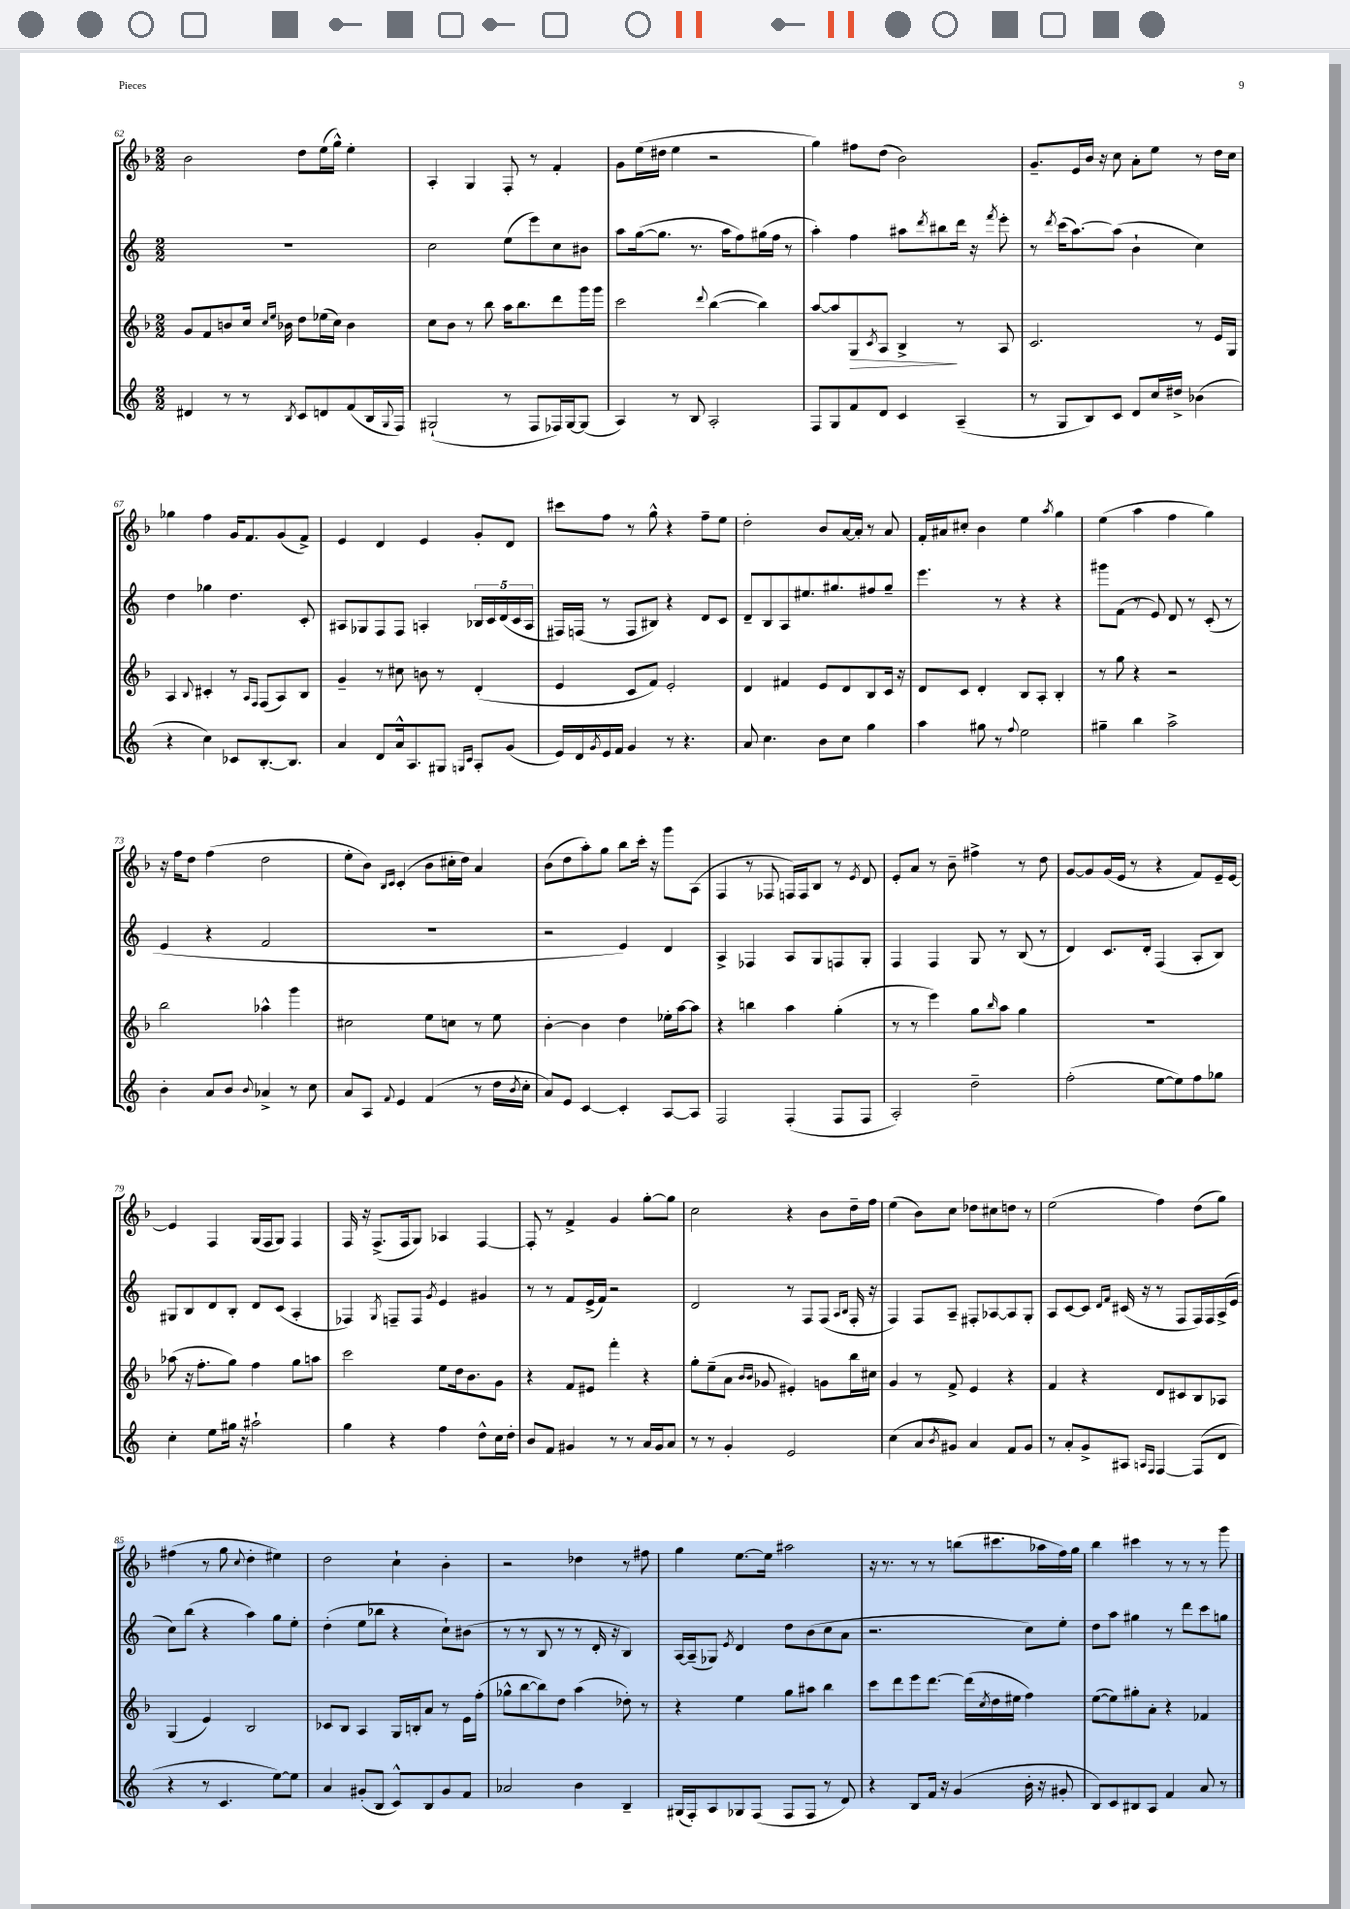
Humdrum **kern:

**kern	**kern	**kern	**kern
*staff4	*staff3	*staff2	*staff1
*clefG2	*clefG2	*clefG2	*clefG2
*k[]	*k[b-]	*k[]	*k[b-]
*M2/2	*M2/2	*M2/2	*M2/2
4d#	8g	1r	2b-
.	8f	.	.
8r	8b	.	.
8r	16cc	.	.
.	16qqcc	.	.
.	16qqee	.	.
.	16b-	.	.
8qB	.	.	.
8c	8dd	.	8dd
8d	(16ee-	.	(16ee
.	16cc)	.	16gg^^)
(8f	4b-	.	4ee'
16B	.	.	.
8qqG	.	.	.
16F)	.	.	.
=	=	=	=
(2G#`	8cc	2cc	4A'
.	8b-	.	.
.	8r	.	4G
.	8bb-	.	.
8r	16aa	(8ee	8F'
.	8.bb-	.	.
8F	.	8eee)	8r
16F-)	8ddd	8cc	4f'
[16G#	.	.	.
(8G#]	16ggg	8b#	.
.	16ggg	.	.
=	=	=	=
4A)	2ccc	8aa	8g
.	.	([16gg	(16ee
.	.	8.gg]	16dd#
8r	.	.	4ee
8B	.	8.r	.
.	8qqddd	.	.
2A'	([4bb-	.	2r
.	.	16aa	.
.	.	8ff)	.
.	4bb-])	(16gg#	.
.	.	16ff	.
.	.	8r	.
=	=	=	=
8F	[8aa	4aa')	4gg)
8G	8aa]	.	.
8f	8G	4ff	8ff#
.	8qc	.	.
8d	8A	.	(8dd
4c	4B-^	8aa#	2b-)
.	.	8qddd	.
.	.	8bb#	.
(4A~	8r	16ddd	.
.	.	16r	.
.	.	8qfff	.
.	8A	8eee'	.
=	=	=	=
8r	2.c	8r	8.g~
.	.	8qddd	.
8G	.	(16ccc	.
.	.	[8.aa)	16e
8B)	.	.	16b-
.	.	.	16r
8c	.	(8aa]	8cc
8d	.	4b`	8a'
16cc	.	.	8ee
16dd#^	.	.	.
(4b-	8r	4cc)	8r
.	16e	.	16dd
.	16G	.	16cc
=	=	=	=
4r	4A	4dd	4gg-
.	8qqB-	.	.
4cc)	4c#'	4gg-	4ff
8c-	8r	4.dd	16g
.	.	.	8.f
.	16qqA	.	.
.	16qqF	.	.
[8.B'	(8F	.	.
.	8A)	.	(8g
8.B]	.	.	.
.	8B-	8c'	8f^)
=	=	=	=
4a	4g~	8A#	4e
.	.	8G-	.
8d	8r	8F	4d
16a^^	8cc#	8F	.
8.A	.	.	.
.	8b	4A'	4e
8G#	8r	.	.
16qqG	.	.	.
16qqc	.	.	.
8A'	(4d'	20B-	8g'
.	.	20c	.
.	.	(20d	.
(8g	.	.	8d
.	.	20c	.
.	.	20A	.
=	=	=	=
16e)	4e	16F#)	8ccc#
16d	.	(16F	.
8qg	.	.	.
16e	.	8r	8ff
16f	.	.	.
4g	8c	8F	8r
.	8f)	8B#)	8gg^^
8r	2e'	4r	4r
4.r	.	.	.
.	.	8d	8ff~
.	.	8c	8ee
=	=	=	=
8a	4d	8d~	2dd'
4.cc	.	8B	.
.	4f#	8A	.
.	.	8.ee#	.
8b	8e	.	8b-
.	.	8.gg#	.
8cc	8d	.	[16a
.	.	.	16a']
4gg	8B-	8ff#	8r
.	16c	8gg#~	8a
.	16r	.	.
=	=	=	=
4aa	8d	4.eee	16f'
.	.	.	16a#
.	8c	.	8cc#'
8gg#	4d'	.	4b-
8r	.	8r	.
8qqff	.	.	.
2ee	8B-	4r	4ee
.	8A'	.	.
.	.	.	8qaa
.	4B-'	4r	4gg
=	=	=	=
4gg#~	8r	8ggg#	(4ee
.	8gg	(8f	.
4bb	4r	8r	4aa
.	.	8e)	.
2aa^	2r	8d	4ff
.	.	8r	.
.	.	(8c'	4gg)
.	.	8r	.
=	=	=	=
4b'	2bb-	4e	16r
.	.	.	16ff
.	.	.	8dd
8a	.	4r	(4ff
8b	.	.	.
8qqb	.	.	.
4a-^	4aa-^^	2f	2dd
8r	4ggg	.	.
8cc	.	.	.
=	=	=	=
8a	2cc#	1r	8ee'
8A	.	.	8b-)
.	.	.	16qqB-
8qqf	.	.	16qqc
4e	.	.	(4c'
(4f	8ee	.	8b-
.	8cc	.	16cc#'
.	.	.	16dd)
8r	8r	.	4a
16dd	8ee	.	.
8qb	.	.	.
16cc'	.	.	.
=	=	=	=
8a)	[4b-'	2r	(8b-
8e	.	.	8dd
[4c	4b-]	.	8aa')
.	.	.	8gg
4c']	4dd	4e)	8bb-
.	.	.	16ccc'
.	.	.	16r
[8A	16ee-'	4d	8ggg
.	[16aa	.	.
8A]	8aa]	.	(8A
=	=	=	=
2F	4r	4A^	4F
.	4bb	4F-	8r
.	.	.	8F-
(4F'	4aa	8A	16F)
.	.	.	16F
.	.	8G	8B-
8F	(4gg'	8F	8r
.	.	.	8qe
8F	.	8G'	8d
=	=	=	=
2A')	8r	4F	8e'
.	8r	.	8a
.	4eee)	4F	8r
.	.	.	8b-~
2dd~	8gg	8G	4ff#^
.	16qqbb-	.	.
.	8aa	8r	.
.	4gg	(8B	8r
.	.	8r	8dd
=	=	=	=
(2ff'	1r	4d)	[8g
.	.	.	8g]
.	.	8.c	(16g
.	.	.	16e
.	.	.	8r
.	.	16d'	.
[8ee	.	(4F	4r
8ee])	.	.	.
8ff	.	8A'	8f)
8gg-	.	8B)	16e~
.	.	.	[16e
=	=	=	=
4cc'	(8aa-	8G#	4e]
.	16r	8B	.
.	8.ff'	.	.
8ee	.	8d	4F
16gg#	8gg)	8B'	.
16r	.	.	.
2aa#`	4ff	8d	(16G
.	.	.	16F
.	.	(8c	8G)
.	8gg	4A'	4F
.	8aa	.	.
=	=	=	=
4gg	2ccc	4F-)	16F
.	.	.	16r
.	.	.	(8.F^
.	.	8qG	.
4r	.	8F~	.
.	.	.	16F
.	.	8F	8G)
.	.	8qg	.
4ff	8ee	4e	4A-
.	16dd	.	.
.	8.b-	.	.
8dd^^	.	4g#	[4F
16cc	8g	.	.
16dd'	.	.	.
=	=	=	=
8b	4r	8r	8F']
8f	.	8r	8r
4g#	8f	8f	4f^
.	8e#	(16e^	.
.	.	16f)	.
8r	4fff'	2r	4g
8r	.	.	.
16a	4r	.	[8gg'
16g#	.	.	.
8a	.	.	8gg]
=	=	=	=
8r	8gg'	2d	2cc
8r	(8ee~	.	.
4g'	8a	.	.
.	16qqb-	.	.
.	16qqb-	.	.
.	8g-	.	.
2e	4e#')	8r	4r
.	.	8F	.
.	8g	(8F	8b-
.	.	16qqA	.
.	.	16qqB	.
.	16bb-	16F'	16dd~
.	16cc#	16r	16ff
=	=	=	=
(4cc	4g	4F)	(4ee
8a	8r	8F	8b-)
8qb	.	.	.
8g#)	8f^	8A~	8cc
4a	4e	8F#'	8dd-
.	.	[8A-	8cc#
8f	4r	8A-]	8dd
8g#	.	8G'	8r
=	=	=	=
8r	4f	8A	(2ee
8a'	.	[8c	.
8g^	4r	8c]	.
.	.	16qqd	.
.	.	16qqf	.
8A#	.	(16c#	.
.	.	16r	.
16qqA	.	.	.
16qqF	.	.	.
[4F	8d	8r	4ff)
.	8c#	8F	.
(8F]	8B-	16F)	(8dd
.	.	16F	.
8d	8A-	(16A^	8gg)
.	.	16e	.
=	=	=	=
4r	(4G	8cc)	(4ff#
.	.	(8bb	.
8r	4e)	4r	8r
4.c	.	.	8gg
.	.	.	8qqcc
.	2B-	4aa)	4dd'
[8ee)	.	8gg	4ee#)
8ee]	.	8ee'	.
=	=	=	=
4a	8c-	(4dd'	2dd
.	8B-	.	.
(8g#'	4A	8ee	.
8B	.	8bb-	.
8c^^)	16G	4r	4cc`
.	16B'	.	.
8B	8a	.	.
8g#	8r	8cc`)	4b-'
8f	16e	(8b#	.
.	(16ff'	.	.
=	=	=	=
2a-	8gg-^^	8r	2r
.	[8bb-	8r	.
.	8bb-])	8B	.
.	8dd	8r	.
4b	(4aa	8r	4dd-
.	.	16d'	.
.	.	16r	.
4B~	8dd-')	4B)	8r
.	8r	.	8ff#
=	=	=	=
(16G#	4r	[16A	4gg
16F')	.	(16A~]	.
8A	.	8G-)	.
.	.	8qe	.
8G-	4ee	4d	[8.ee
(8F	.	.	.
.	.	.	16ee]
8F	8gg	8dd	2aa#
8F	8aa#	(8b	.
8r	4bb-	8cc	.
8d)	.	8a	.
=	=	=	=
4r	8ccc	2.r	16r
.	.	.	8.r
.	8ddd	.	.
8B	8eee	.	8r
16f	[8.ddd	.	8r
16r	.	.	.
(4g	.	.	(8bb
.	(16ddd]	.	.
.	8qcc	.	.
.	16dd	.	8.ccc#
.	16ee#	.	.
16b'	4ff)	8cc)	.
16r	.	.	16aa-
8g#'	.	8ee'	16ff)
.	.	.	16gg
=	=	=	=
8B)	([8ee	8dd	4bb-
8c	8ee])	8aa	.
8B#	8gg#'	4gg#	4ccc#
8A	8a'	.	.
4f	4r	8r	8r
.	.	8ddd	8r
8a	4f-	8ccc	8r
8r	.	8gg	8ggg
==	==	==	==
*-	*-	*-	*-
